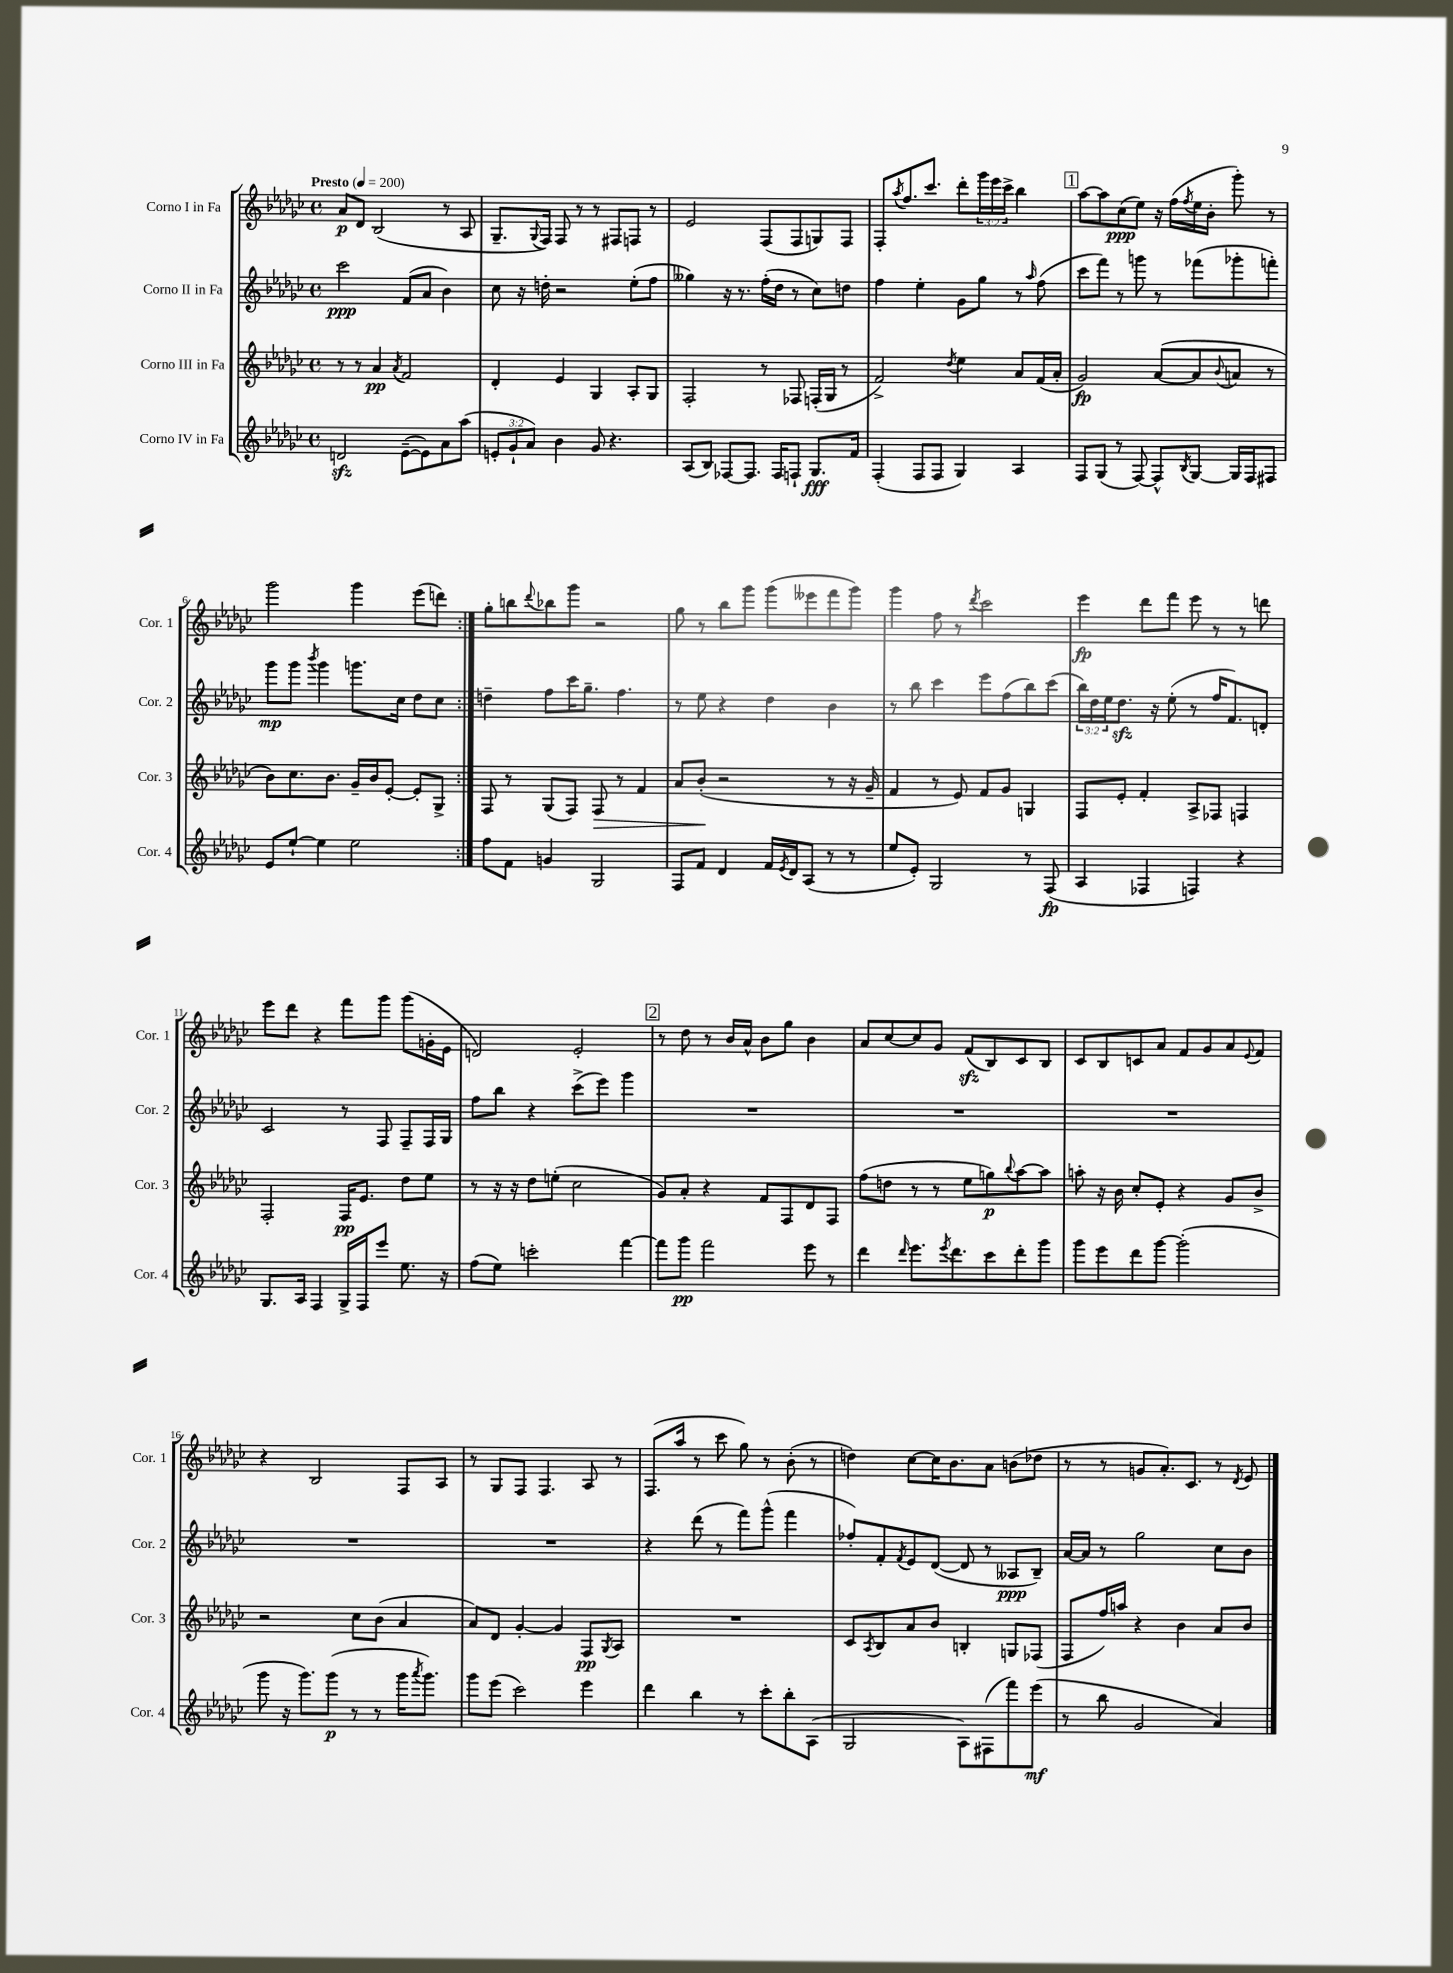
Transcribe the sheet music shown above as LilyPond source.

<<
\new StaffGroup <<
\new Staff = "s0" \with { instrumentName = "Corno I in Fa" shortInstrumentName = "Cor. 1" } {
    \clef treble \key ges \major \defaultTimeSignature \time 4/4 \override Staff.TupletNumber.text = #tuplet-number::calc-fraction-text \tempo "Presto" 4 = 200
    \repeat volta 2 { aes'8\p des'8 bes2( r8 aes8 |
    ges8.-- \appoggiatura { ges8 } f16) f8 r8 r8 fis8 f8 r8 |
    ees'2 f8( f8 g8) f8 |
    f8-. \acciaccatura { aes''8 } f''8. ces'''8. des'''8-. \tuplet 3/2 { ges'''16 ees'''16 ces'''16-> } bes''4 |
    \mark \markup { \box "1" } aes''8~ aes''8 ces''8\ppp( ees''8) r16 f''16( \acciaccatura { f''8 } ees''16 bes'16-. ges'''8-.) r8 |
    ges'''2 ges'''4 ees'''8( d'''8) | }
    ges''8-. b''8 \appoggiatura { des'''8 } bes''8 ges'''8 r2 |
    ges''8 r8 bes''8 ges'''8 ges'''8( eeses'''8 f'''8 ges'''8) |
    ges'''4 f''8 r8 \acciaccatura { des'''8 } ces'''2 |
    ees'''4\fp des'''8 f'''8 ees'''8 r8 r8 d'''8 |
    ees'''8 des'''8 r4 f'''8 ges'''8 ges'''8( g'16-. ees'16 |
    d'2) ees'2-. |
    \mark \markup { \box "2" } r8 des''8 r8 bes'16 aes'16-^ bes'8 ges''8 bes'4 |
    aes'8 ces''8~ ces''8 ges'8 f'8\sfz( bes8) ces'8 bes8 |
    ces'8 bes8 c'8 aes'8 f'8 ges'8 aes'8 \appoggiatura { ees'8 } f'8 |
    r4 bes2 f8 aes8 |
    r8 ges8 f8 f4. aes8 r8 |
    f8.( aes''16 r8 ces'''8 ges''8) r8 bes'8-.( r8 |
    d''4) ces''8~ ces''16 bes'8. aes'8 b'8( des''8 |
    r8 r8 g'8 aes'8.-.) ces'8. r8 \acciaccatura { des'8 } ees'8 \bar "|." |
}
\new Staff = "s1" \with { instrumentName = "Corno II in Fa" shortInstrumentName = "Cor. 2" } {
    \clef treble \key ges \major \defaultTimeSignature \time 4/4 \override Staff.TupletNumber.text = #tuplet-number::calc-fraction-text
    \repeat volta 2 { ces'''2\ppp f'8( aes'8 bes'4) |
    ces''8 r16 d''16-. r2 ees''8-.( f''8 |
    geses''4) r16 r8. f''16-.( des''16 r8 ces''8) d''8 |
    f''4 ees''4-. ges'8 ges''8 r8 \grace { aes''16 } f''8( |
    \mark \markup { \box "1" } ces'''8 f'''8) r8 g'''8 r8 fes'''8( ges'''8-. f'''8-.) |
    ges'''8\mp ges'''8 \acciaccatura { bes'''8 } ges'''4 g'''8. ces''16 des''8 ces''8 | }
    d''4-- f''8 ces'''16 ges''8.-- f''4. |
    r8 ees''8 r4 des''4 bes'4 |
    r8 bes''8 ces'''4 ees'''8 f''8( bes''8) ces'''8( |
    \tuplet 3/2 { bes''16) des''16 ees''16 } des''8.\sfz r16 ees''8-.( r8 f''16 f'8.) d'8-. |
    ces'2 r8 f8 f8-- f16 ges16 |
    f''8 bes''8 r4 ces'''8->( ees'''8) ges'''4 |
    \mark \markup { \box "2" } R1 |
    R1 |
    R1 |
    R1 |
    R1 |
    r4 des'''8( r8 f'''8) ges'''8-^( f'''4 |
    fes''8-.) f'8-. \acciaccatura { f'8 } ees'8 des'8~( des'8 r8 aeses8\ppp bes8--) |
    aes'16~ aes'16 r8 ges''2 ces''8 bes'8 \bar "|." |
}
\new Staff = "s2" \with { instrumentName = "Corno III in Fa" shortInstrumentName = "Cor. 3" } {
    \clef treble \key ges \major \defaultTimeSignature \time 4/4
    \repeat volta 2 { r8 r8 aes'4\pp \acciaccatura { aes'8 } f'2 |
    des'4-. ees'4 ges4 aes8-. ges8 |
    f2-. r8 fes8 f16-.( ges16 r8 |
    f'2->) \acciaccatura { des''8 } ees''4 aes'8 f'16( aes'16-. |
    \mark \markup { \box "1" } ges'2\fp) aes'8~( aes'8 \appoggiatura { bes'8 } a'8 r8 |
    bes'8) ces''8. bes'8. ges'16-- bes'16 ees'8~-. ees'8-. ges8-> | }
    f8 r8 ges8( f8) f8\> r8 f'4 |
    aes'8 bes'8-.\!( r2 r8 r16 ges'16-- |
    f'4 r8 ees'8) f'8 ges'8 g4 |
    f8 ees'8-. f'4-. aes8-> fes8 f4 |
    f2-. f16\pp ees'8. des''8 ees''8 |
    r8 r16 r16 des''8 e''8-.( ces''2 |
    \mark \markup { \box "2" } ges'8) aes'8-. r4 f'8 f8 des'8 f8 |
    f''8( d''8 r8 r8 ees''8 g''8\p) \appoggiatura { bes''8 } aes''8~ aes''8 |
    a''8-. r16 bes'16 ces''8-. ees'8-. r4 ges'8 bes'8-> |
    r2 ces''8 bes'8( aes'4 |
    aes'8) des'8 ges'4~-. ges'4 f8\pp \acciaccatura { ges8 } aes8 |
    R1 |
    ces'8 \acciaccatura { aes8 } bes8 aes'8 bes'8 b4-. g8 fes8( |
    f8 f''16) a''16 r4 bes'4 aes'8 bes'8 \bar "|." |
}
\new Staff = "s3" \with { instrumentName = "Corno IV in Fa" shortInstrumentName = "Cor. 4" } {
    \clef treble \key ges \major \defaultTimeSignature \time 4/4 \override Staff.TupletNumber.text = #tuplet-number::calc-fraction-text
    \repeat volta 2 { d'2\sfz ees'8~--( ees'8) aes'8 aes''8( |
    \tuplet 3/2 { e'8-. ges'8-! aes'8) } bes'4 ges'8 r4. |
    aes8( bes8) fes8~ fes8. fes16 f8-! ges8.\fff f'16 |
    f4-.( f8 f8 ges4) aes4 |
    \mark \markup { \box "1" } f8 ges8( r8 f8~) f8-^ \acciaccatura { bes8 } ges8~ ges16 f16 fis8 |
    ees'8 ees''8~-! ees''4 ees''2 | }
    f''8 f'8 g'4 ges2 |
    f8 f'8 des'4 f'16 \acciaccatura { ees'8 } des'16 aes8( r8 r8 |
    ees''8 ees'8-.) ges2 r8 f8\fp( |
    aes4 fes4 f4) r4 |
    ges8. aes16 f4 ges16-> f16 ees'''8 ees''8. r16 |
    f''8( ees''8) c'''2-. f'''4~ |
    \mark \markup { \box "2" } f'''8 ges'''8\pp f'''2 ees'''8 r8 |
    des'''4 \grace { des'''16 } ees'''8. \acciaccatura { ees'''8 } des'''8. ces'''8 des'''8-. ges'''8 |
    ges'''8 ees'''8 des'''8 ges'''8~ ges'''2-.( |
    ges'''8 r16 ges'''8.) ges'''8\p( r8 r8 ges'''16 \acciaccatura { aes'''8 } ges'''8.) |
    ges'''8 ees'''8( ces'''2) ees'''4 |
    des'''4 bes''4 r8 ces'''8-. bes''8-. aes8( |
    ges2 aes8) fis8( f'''8) ees'''8\mf( |
    r8 bes''8 ges'2 aes'4) \bar "|." |
}
>>
>>
